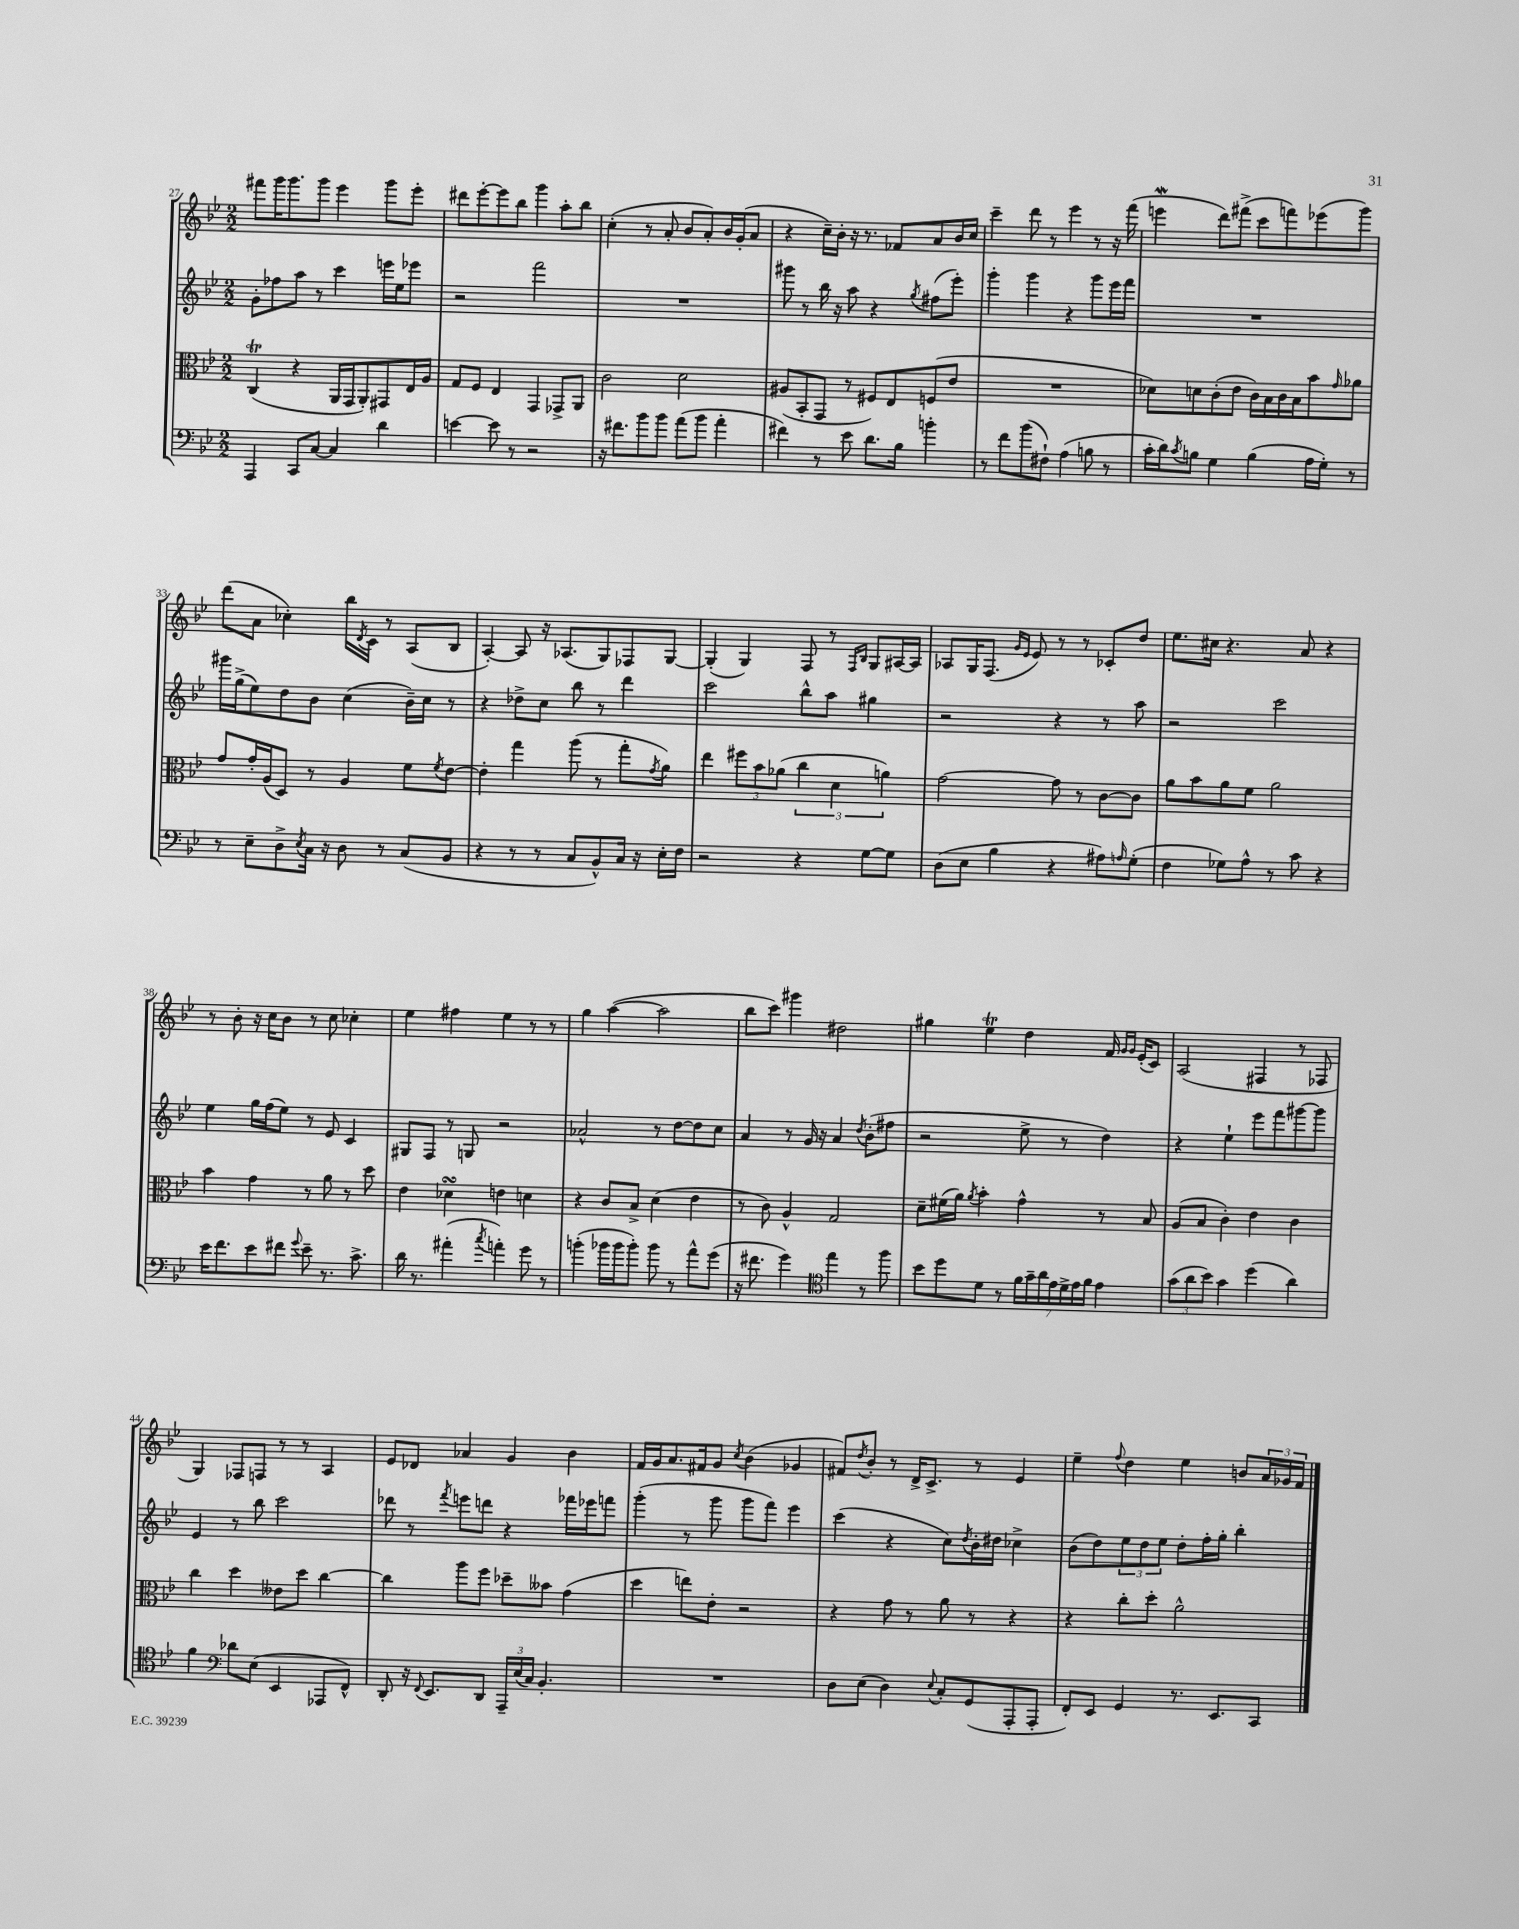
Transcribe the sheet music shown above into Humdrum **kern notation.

**kern	**kern	**kern	**kern
*part4	*part3	*part2	*part1
*staff4	*staff3	*staff2	*staff1
*clefF4	*clefC3	*clefG2	*clefG2
*k[b-e-]	*k[b-e-]	*k[b-e-]	*k[b-e-]
*M2/2	*M2/2	*M2/2	*M2/2
=27	=27	=27	=27
4AAA/	(4CT/	8g'\L	8fff#X\L
.	.	8ff-X\	16ggg\K
.	.	.	8.ggg\
8CC/L	4r	8aa\J	.
[8C/J	.	8r	8ggg\J
4C/]	16AA/LL	4ccc\	4eee-\
.	16GG/J	.	.
.	8AA'/)	.	.
4d\	8GG#X/	16eeen\LL	8ggg\L
.	.	16ee-\J	.
.	16E-/L	8eee-X\J	8eee-'\J
.	16A/JJ	.	.
=28	=28	=28	=28
[4en\	8G/L	2r	8ddd#X\L
.	8F/J	.	[8eee-'\
8e\]	4E-/	.	8eee-\]
8r	.	.	8bb-\J
2r	4GG/	2fff\	4ggg\
.	8GG-X^/L	.	8aa'\L
.	8AA/J	.	8bb-\J
=29	=29	=29	=29
16r	2c\	1r	(4cc'\
8.f#X\L	.	.	.
8b-\	.	.	8r
8b-\J	.	.	8a'/
(8a\L	2d\	.	8b-/L
8b-\J	.	.	8a'/)
4a'\	.	.	16b-/L
.	.	.	(16g'/J
.	.	.	8a/J
=30	=30	=30	=30
4f#X\)	(8A#X/L	8ggg#X\	4r
.	8BB-'/	8r	.
8r	8GG/J	16bb-\	16cc~\LL)
.	.	16r	16b-'\JJ
8e-\	8r	8aa\	16r
.	.	.	8.r
8.d\L	8F#X/L)	4r	.
.	8E-/	.	8f-X/L
16B-\Jk	.	.	.
.	.	8qgg/	.
4bn'\	(8Fn/	(8ff#X\L	8a/
.	8e-/J	8eee-'\J)	16b-/L
.	.	.	16cc/JJ
=31	=31	=31	=31
8r	1r	4ggg'\	4ccc~\
8f\L	.	.	.
(8b-\	.	4ggg\	8ddd\
8F#X`\J)	.	.	8r
(4A\	.	4r	4eee-\
8Bn\	.	8ggg\L	8r
8r	.	16eee-\L	16r
.	.	16fff\JJ	(16fff\
=32	=32	=32	=32
16c'\LL	8d-X\L)	1r	4eeenW\
16d\J)	.	.	.
8qc/	.	.	.
8Bn\J	8dn\	.	.
4G\	(8c'\	.	8ddd\L)
.	8e-\J	.	(8fff#X^\J
(4B\	16c\LL)	.	8ccc\L
.	16B-\	.	.
.	16c\	.	8fffn\)
.	16B-\J	.	.
16A\LL	8b-\	.	(8eee-X\
16G'\JJ)	.	.	.
.	16qqg/	.	.
8r	8a-X\J	.	8ggg\J)
!!LO:LB:g=z
=33	=33	=33	=33
8r	8g/L	16ggg#X\LL	(8ddd\L
.	.	(16gg^\J	.
8E-~\L	16g'/L	8ee-\)	8a\J
.	(16A/J	.	.
8D^\	8D/J)	8dd\	4cc-X'\)
8qE-/	.	.	.
16C\Jk	8r	8b-\J	.
16r	.	.	.
8D\	4A/	(4cc\	16bb-\LL
.	.	.	8qd/
.	.	.	16c\JJ
8r	.	.	8r
(8C/L	8f\L	16b-~\LL)	(8A/L
.	.	16cc\JJ	.
.	8qf/	.	.
8BB-/J	[8e-\J	8r	8B-/J
=34	=34	=34	=34
4r	4e-'\]	4r	[4A'/)
8r	4gg\	8dd-X^\L	8A/]
8r	.	8cc\J	16r
.	.	.	(8.A-X/L
8C/L	(8aa\	8bb-\	.
8BB-^^/)	8r	8r	8G/)
16C/Jk	8gg'\L	4ddd\	8F-X/
16r	.	.	.
.	8qg/	.	.
16E-'\LL	8a\J)	.	[8G/J
16F\JJ	.	.	.
=35	=35	=35	=35
2r	4ee-\	2ccc\	(4G'/]
.	12ff#X\L	.	4G/)
.	12b-\	.	.
.	(12a-X\J	.	.
4r	6cc\	8bb-^^\L	8F/
.	.	8aa\J	8r
.	6d\	.	.
.	.	.	16qqF/LL
.	.	.	16qqB-/JJ
[8G\L	.	4gg#X\	8G/L
.	6an\)	.	.
8G\J]	.	.	[16A#X/L
.	.	.	16A#/JJ]
=36	=36	=36	=36
(8D\L	[2g\	2r	8A-X/L
8E-\J	.	.	16G/K
.	.	.	(8.F/J
4B-\	.	.	.
.	.	.	16qqg/LL
.	.	.	16qqe-/JJ
.	.	.	8e-/)
4r	8g\]	4r	8r
.	8r	.	8r
8A#X\L)	[8c\L	8r	8c-X'/L
16qqAn/	.	.	.
(8G'\J	8c\J]	8aa\	8dd/J
=37	=37	=37	=37
4F\	8a\L	2r	8.ee-\L
.	8b-\	.	.
.	.	.	16cc#X\Jk
8G-X\L)	8a\	.	4.r
8A^^\J	8f\J	.	.
8r	2a\	2ccc\	.
8c\	.	.	8a/
4r	.	.	4r
!!LO:LB:g=z
=38	=38	=38	=38
16e-\KL	4b-\	4ee-\	8r
8.f\	.	.	.
.	.	.	8b-'\
8e-\	4g\	16gg\LL	16r
.	.	(16ff\J	16cc\KL
8f#X\J	.	8ee-\J)	8b-\J
8qqg/	.	.	.
8e-~\	8r	8r	8r
8.r	8a\	8e-/	8cc\
.	8r	4c/	4cc-X'\
8.c^\	.	.	.
.	8dd\	.	.
=39	=39	=39	=39
16d\	4e-\	8G#X/L	4ee-\
8.r	.	.	.
.	.	8F/J	.
(4a#X'\	4d-XsSSs\	8r	4ff#X\
.	.	8Gn/	.
8qcc/	.	.	.
4an'\)	4en\	2r	4ee-\
8g\	4dn\	.	8r
8r	.	.	8r
=40	=40	=40	=40
(4bn'\	4r	2a-X^^/	4gg\
16b-X\LL	8c/L	.	([4aa\
16b-\J	.	.	.
8b-'\J)	8B-^/J	.	.
8b-\	(4d\	8r	2aa\]
8r	.	[8dd\L	.
8a^^\L	4e-\	8dd\]	.
(8g\J	.	8cc\J	.
=41	=41	=41	=41
16r	8r	4a/	8bb-\L
8.f#X\	.	.	.
.	8c\)	.	8ccc\J)
4g\)	4A^^/	8r	4ggg#X\
.	.	16g/	.
.	.	16r	.
*clefC4	*	*	*
4ee-\	2G/	4a/	2dd#X\
.	.	8qdd/	.
8r	.	(8b-'\L	.
8ff\	.	8ff#X\J	.
=42	=42	=42	=42
8b-\L	8d~\L	2r	4gg#X\
8dd\	(16f#X\L	.	.
.	16a\JJ)	.	.
.	8qa/	.	.
8d\J	4b-'\	.	4ee-T\
8r	.	.	.
28f\LL	4g^^\	8ee-^\	4dd\
28g~\	.	.	.
28a\	.	.	.
28e-\	.	.	.
.	.	8r	.
28d^\	.	.	.
28e-\	.	.	.
28f\JJ	.	.	.
4e-\	8r	4dd\)	16f/
.	.	.	16qqg/LL
.	.	.	16qqg/JJ
.	.	.	(16e-'/KL
.	8B-/	.	8c/J)
=43	=43	=43	=43
(12g\L	(8A/L	4r	(2A/
12a\	.	.	.
.	8B-/J	.	.
12b-\J)	.	.	.
4g\	4c'\)	4ee-`\	.
(4dd\	4e-\	8eee-\L	4F#X/
.	.	8fff\	.
4a\)	4c\	[8ggg#X\	8r
.	.	8ggg#\J]	8F-X/
!!LO:LB:g=z
=44	=44	=44	=44
4f\	4cc\	4e-/	4G/)
*clefF4	*	*	*
8d-X\L	4dd\	8r	8F-X/L
(8E-\J	.	8bb-\	8Fn/J
4EE-/	8e--X\L	2ccc\	8r
.	8dd\J	.	8r
8AAA-X/L	[4cc\	.	4A/
8FF^^/J)	.	.	.
=45	=45	=45	=45
8DD'/	4cc\]	8ddd-X\	8e-/L
16r	.	8r	8d-X/J
8qqFF/	.	.	.
8.EE-/L	.	.	.
.	.	8qfff/	.
.	8aa\L	8eeen\L	4a-X/
8DD/J	8ff\J	8dddn\J	.
24AAA~/LL	8dd-X~\L	4r	4g/
(24E-/	.	.	.
24C/JJ)	.	.	.
4.BB-'/	8b--X\J	.	.
.	(4g\	16fff-X\LL	4b-\
.	.	16eee-X\J	.
.	.	8fffn\J	.
=46	=46	=46	=46
1r	4dd\	(4ggg'\	16f/LL
.	.	.	16g/J
.	.	.	8.a/
.	8een\L)	8r	.
.	.	.	16f#X/k
.	8e-'\J	8ggg\	8g/J
.	.	.	8qcc/
.	2r	8ggg\L	(4b-\
.	.	8fff\J)	.
.	.	4eee-\	4g-X/
=47	=47	=47	=47
8D\L	4r	(4ccc\	8f#X/L)
.	.	.	8qdd/
(8E-\J	.	.	8b-'/J
4D\)	8g\	4r	8r
.	8r	.	16d^/KL
.	.	.	8.c^/J
8qqE-/	.	.	.
8C'/L	8a\	8cc\L)	.
.	.	8qdd/	.
(8GG/	8r	16b-'\L	8r
.	.	16dd#X\JJ	.
8AAA'/	4r	4cc-X^\	4e-/
8AAA'/J	.	.	.
=48	=48	=48	=48
8FF'/L)	4r	(8b-\L	4ee-~\
8EE-/J	.	8dd\)	.
.	.	.	8qqff/
4GG/	8cc'\L	12ee-\	4dd\
.	.	12dd\	.
.	8dd'\J	.	.
.	.	12ee-\J	.
8.r	2a^^\	8dd'\L	4ee-\
.	.	16ff'\L	.
8.EE-/L	.	16gg'\JJ	.
.	.	4bb-'\	8bn/L
8CC/J	.	.	24a/L
.	.	.	24g-X/
.	.	.	24f/JJ
==	==	==	==
*-	*-	*-	*-
